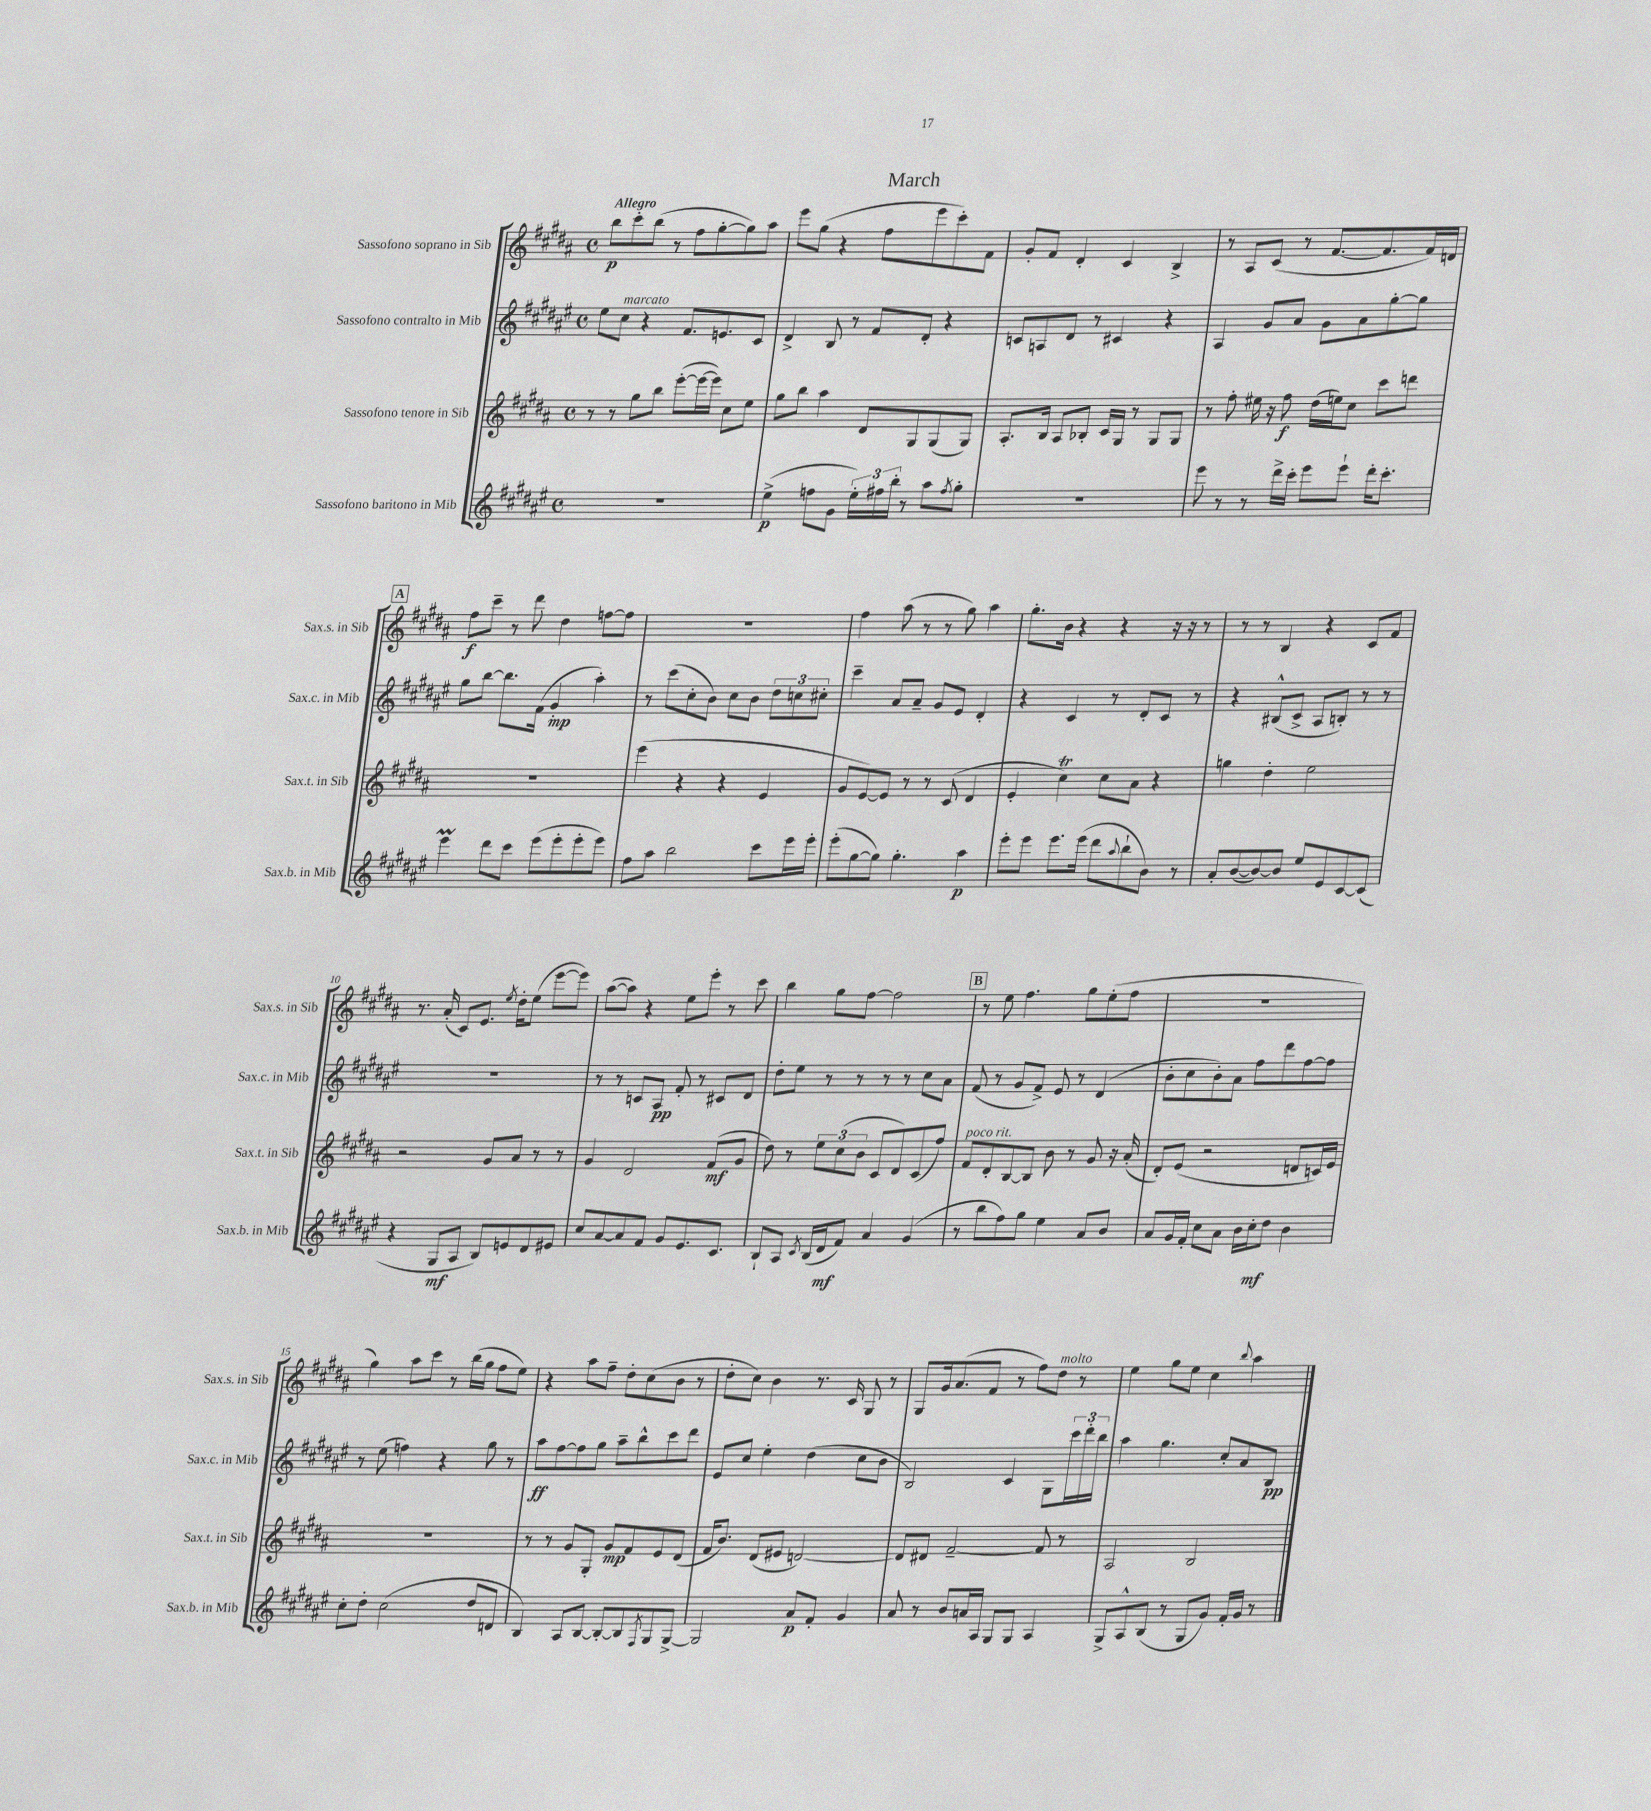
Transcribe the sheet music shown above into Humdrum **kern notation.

**kern	**dynam	**kern	**dynam	**kern	**dynam	**kern	**dynam
*part4	*part4	*part3	*part3	*part2	*part2	*part1	*part1
*staff4	*staff4	*staff3	*staff3	*staff2	*staff2	*staff1	*staff1
*I"Sassofono baritono in Mib	*	*I"Sassofono tenore in Sib	*	*I"Sassofono contralto in Mib	*	*I"Sassofono soprano in Sib	*
*I'Sax.b. in Mib	*	*I'Sax.t. in Sib	*	*I'Sax.c. in Mib	*	*I'Sax.s. in Sib	*
*clefG2	*	*clefG2	*	*clefG2	*	*clefG2	*
*k[f#c#g#d#a#e#]	*	*k[f#c#g#d#a#]	*	*k[f#c#g#d#a#e#]	*	*k[f#c#g#d#a#]	*
*M4/4	*	*M4/4	*	*M4/4	*	*M4/4	*
*met(c)	*	*met(c)	*	*met(c)	*	*met(c)	*
=1	=1	=1	=1	=1	=1	=1	=1
!	!	!	!	!	!	!LO:TX:a:B:t=Allegro	!
1r	.	8r	.	8ee#\L	.	8bb\L	p
!	!	!	!	!LO:TX:a:i:t=marcato	!	!	!
.	.	8r	.	8cc#\J	.	8ccc#'\	.
.	.	8gg#\L	.	4r	.	(8bb\J	.
.	.	8bb\J	.	.	.	8r	.
.	.	([8eee'\L	.	8.f#/L	.	8ff#\L	.
.	.	16eee\L_	.	.	.	[8gg#'\	.
.	.	16eee\JJ])	.	8.en/	.	.	.
.	.	8cc#\L	.	.	.	8gg#\])	.
.	.	8ee\J	.	8c#/J	.	8aa#\J	.
=2	=2	=2	=2	=2	=2	=2	=2
(4ee#^\	p	8gg#\L	.	4d#^/	.	8eee\L	.
.	.	8bb\J	.	.	.	(8gg#\J	.
8ffn\L	.	4aa#\	.	8B/	.	4r	.
8g#\J	.	.	.	8r	.	.	.
24ee#'\LL)	.	8d#/L	.	8f#/L	.	8ff#\L	.
24ff#X\	.	.	.	.	.	.	.
24bb'\JJ	.	.	.	.	.	.	.
8r	.	8G#/	.	8d#'/J	.	8eee\	.
8aa#\L	.	(8G#/	.	4r	.	8ccc#'\)	.
8qff#/	.	.	.	.	.	.	.
8gg#'\J	.	8G#/J)	.	.	.	8f#\J	.
=3	=3	=3	=3	=3	=3	=3	=3
1r	.	8.A#'/L	.	8cn/L	.	8g#'/L	.
.	.	.	.	8An/	.	8f#/J	.
.	.	16B/Jk	.	.	.	.	.
.	.	8A#/L	.	8d#/J	.	4d#'/	.
.	.	8B-X'/J	.	8r	.	.	.
.	.	16c#/LL	.	4c#X/	.	4c#/	.
.	.	16G#/JJ	.	.	.	.	.
.	.	8r	.	.	.	.	.
.	.	8G#/L	.	4r	.	4B^/	.
.	.	8G#/J	.	.	.	.	.
=4	=4	=4	=4	=4	=4	=4	=4
8eee#\	.	8r	.	4A#/	.	8r	.
8r	.	8ff#'\	.	.	.	8A#/L	.
8r	.	16ee#X\	.	8g#/L	.	(8c#/J	.
.	.	16r	.	.	.	.	.
16ddd#^\LL	.	8ff#\	f	8a#/J	.	8r	.
16ccc#'\JJ	.	.	.	.	.	.	.
8eee#\L	.	(16dd#\LL	.	8g#\L	.	[8.f#/L	.
.	.	16een\J)	.	.	.	.	.
8eee#`\J	.	8cc#\J	.	8a#\	.	.	.
.	.	.	.	.	.	8.f#/]	.
16ddd#'\KL	.	8ccc#\L	.	[8gg#'\	.	.	.
8.ccc#'\J	.	.	.	.	.	.	.
.	.	8dddn\J	.	8gg#\J]	.	16f#/L)	.
.	.	.	.	.	.	16dn/JJ	.
!!LO:LB:g=z
!!LO:REH:place=s1:t=A
=5	=5	=5	=5	=5	=5	=5	=5
4eee#m\	.	1r	.	8gg#\L	.	8ff#\L	f
.	.	.	.	[8bb\J	.	8ccc#~\J	.
8ddd#\L	.	.	.	8.bb\L]	.	8r	.
8ccc#\J	.	.	.	.	.	8ddd#\	.
.	.	.	.	(16f#\Jk	.	.	.
(8eee#\L	.	.	.	4g#'/	mp	4dd#\	.
8eee#'\	.	.	.	.	.	.	.
8eee#'\	.	.	.	4aa#'\)	.	[8ffn\L	.
8eee#\J)	.	.	.	.	.	8ff\J]	.
=6	=6	=6	=6	=6	=6	=6	=6
8ff#\L	.	(4eee\	.	8r	.	1r	.
8aa#\J	.	.	.	(8ccc#\L	.	.	.
2bb\	.	4r	.	8cc#'\	.	.	.
.	.	.	.	8b\J)	.	.	.
.	.	4r	.	8cc#\L	.	.	.
.	.	.	.	8b\J	.	.	.
8ccc#\L	.	4e/	.	12dd#\L	.	.	.
.	.	.	.	12ccn\	.	.	.
16eee#\L	.	.	.	.	.	.	.
.	.	.	.	12cc#X'\J	.	.	.
16eee#'\JJ	.	.	.	.	.	.	.
=7	=7	=7	=7	=7	=7	=7	=7
(8eee#'\L	.	8g#/L	.	4ccc#~\	.	4ff#\	.
[8gg#\	.	[8e/)	.	.	.	.	.
8gg#\J])	.	8e/J]	.	8a#/L	.	(8aa#\	.
4.gg#'\	.	8r	.	8a#~/J	.	8r	.
.	.	8r	.	8g#/L	.	8r	.
.	.	(8c#/	.	8e#/J	.	8gg#\)	.
4aa#\	p	4d#/	.	4d#'/	.	4aa#\	.
=8	=8	=8	=8	=8	=8	=8	=8
8eee#'\L	.	4e'/	.	4r	.	8.gg#'\L	.
8eee#\J	.	.	.	.	.	.	.
.	.	.	.	.	.	16b\Jk	.
8.eee#\L	.	4cc#T\)	.	4c#/	.	4r	.
(16eee#\Jk	.	.	.	.	.	.	.
8ddd#\L	.	8cc#\L	.	8r	.	4r	.
8qqaa#/	.	.	.	.	.	.	.
8bb`\	.	8a#\J	.	8d#'/L	.	.	.
8b\J)	.	4r	.	8c#/J	.	16r	.
.	.	.	.	.	.	16r	.
8r	.	.	.	8r	.	8r	.
=9	=9	=9	=9	=9	=9	=9	=9
8a#'/L	.	4ggn\	.	4r	.	8r	.
([8b/	.	.	.	.	.	8r	.
8b/_)	.	4dd#'\	.	(8B#X^^/L	.	4B/	.
8b/J]	.	.	.	8c#^/J	.	.	.
8ee#/L	.	2ee\	.	8A#/L	.	4r	.
8e#/	.	.	.	8Bn'/J)	.	.	.
[8c#/	.	.	.	8r	.	8c#/L	.
(8c#/J]	.	.	.	8r	.	8f#/J	.
!!LO:LB:g=z
=10	=10	=10	=10	=10	=10	=10	=10
4r	.	2r	.	1r	.	8.r	.
.	.	.	.	.	.	(16a#'/	.
8G#/L	mf	.	.	.	.	8c#/L)	.
8A#/J	.	.	.	.	.	8.e/J	.
8B/L)	.	8g#/L	.	.	.	.	.
.	.	.	.	.	.	8qee/	.
.	.	.	.	.	.	16dd#'\KL	.
8en/	.	8a#/J	.	.	.	(8ee\J	.
8d#/	.	8r	.	.	.	[8eee\L	.
8e#X/J	.	8r	.	.	.	8eee\J])	.
=11	=11	=11	=11	=11	=11	=11	=11
8cc#/L	.	4g#/	.	8r	.	([8aa#\L	.
[8a#/	.	.	.	8r	.	8aa#\J])	.
8a#/]	.	2d#/	.	8cn/L	.	4r	.
8f#/J	.	.	.	8A#/J	pp	.	.
8g#/L	.	.	.	8f#'/	.	8ee\L	.
8.e#/	.	.	.	8r	.	8eee'\J	.
.	.	(8f#/L	mf	8c#X/L	.	8r	.
8.c#/J	.	.	.	.	.	.	.
.	.	8g#/J	.	8d#/J	.	8ccc#\	.
=12	=12	=12	=12	=12	=12	=12	=12
8B`/L	.	8dd#\)	.	8dd#'\L	.	4bb\	.
8A#/J	.	8r	.	8ee#\J	.	.	.
8qc#/	.	.	.	.	.	.	.
(16B/LL	.	12ee\L	.	8r	.	8gg#\L	.
16d#/J	mf	.	.	.	.	.	.
.	.	(12cc#\	.	.	.	.	.
8f#/J)	.	.	.	8r	.	[8ff#\J	.
.	.	12b\J	.	.	.	.	.
4a#/	.	8c#/L	.	8r	.	2ff#\]	.
.	.	8d#/)	.	8r	.	.	.
(4g#/	.	(8c#/	.	8cc#\L	.	.	.
.	.	8ff#/J)	.	8a#\J	.	.	.
!!LO:REH:place=s1:t=B
=13	=13	=13	=13	=13	=13	=13	=13
!	!	!LO:TX:a:i:t=poco rit.	!	!	!	!	!
8r	.	8f#/L	.	(8f#/	.	8r	.
8bb\L	.	8d#'/	.	8r	.	8ee\	.
8ff#\)	.	[8B/	.	8g#/L	.	4.ff#\	.
8gg#\J	.	8B/J]	.	8f#^/J)	.	.	.
4ee#\	.	8b\	.	8e#/	.	.	.
.	.	8r	.	8r	.	8gg#\L	.
8a#/L	.	8g#/	.	(4d#/	.	(8ee'\	.
8b/J	.	16r	.	.	.	8ff#\J	.
.	.	(16a#'/	.	.	.	.	.
=14	=14	=14	=14	=14	=14	=14	=14
8a#/L	.	8d#'/L)	.	8b'\L	.	1r	.
16g#/L	.	(8e/J	.	8cc#\	.	.	.
16f#'/JJ	.	.	.	.	.	.	.
8cc#\L	.	2r	.	8b'\)	.	.	.
8a#\J	.	.	.	8a#\J	.	.	.
16b\LL	.	.	.	8ff#\L	.	.	.
16cc#'\J	mf	.	.	.	.	.	.
8dd#\J	.	.	.	8ddd#\	.	.	.
4b\	.	8dn/L	.	[8ff#\	.	.	.
.	.	16cn/L)	.	8ff#\J]	.	.	.
.	.	16e/JJ	.	.	.	.	.
!!LO:LB:g=z
=15	=15	=15	=15	=15	=15	=15	=15
8cc#'\L	.	1r	.	8r	.	4gg#\)	.
8dd#'\J	.	.	.	(8ee#\	.	.	.
(2cc#\	.	.	.	4ffn\)	.	8aa#\L	.
.	.	.	.	.	.	8ccc#\J	.
.	.	.	.	4r	.	8r	.
.	.	.	.	.	.	(16bb\LL	.
.	.	.	.	.	.	16gg#\JJ	.
8dd#/L	.	.	.	8gg#\	.	8ff#\L	.
8dn/J	.	.	.	8r	.	8ee\J)	.
=16	=16	=16	=16	=16	=16	=16	=16
4B/)	.	8r	.	8aa#\L	ff	4r	.
.	.	8r	.	[8ff#\	.	.	.
8A#/L	.	8g#/L	.	8ff#\]	.	8aa#\L	.
[8B/J	.	8G#'/J	.	8gg#\J	.	8ff#~\J	.
8B'/L_	.	8g#/L	mp	8aa#~\L	.	8dd#'\L	.
8B/]	.	8f#/	.	8bb^^\	.	(8cc#\	.
8qF#/	.	.	.	.	.	.	.
8G#/	.	8e/	.	8ccc#\	.	8b\J	.
[8G#^/J	.	(8d#/J	.	8ddd#\J	.	8r	.
=17	=17	=17	=17	=17	=17	=17	=17
2G#/]	.	16f#/KL	.	8e#/L	.	8dd#'\L	.
.	.	8.b/J)	.	.	.	.	.
.	.	.	.	8cc#/J	.	8cc#\J)	.
.	.	(8d#/L	.	4ee#'\	.	4b\	.
.	.	8e#X/J	.	.	.	.	.
8a#/L	p	[2dn/)	.	(4dd#\	.	8.r	.
8f#'/J	.	.	.	.	.	.	.
.	.	.	.	.	.	16c#/	.
4g#/	.	.	.	8cc#\L	.	8G#/	.
.	.	.	.	8b\J	.	8r	.
=18	=18	=18	=18	=18	=18	=18	=18
8a#/	.	8d/L]	.	2B/)	.	8G#/L	.
8r	.	8d#X/J	.	.	.	16g#/k	.
.	.	.	.	.	.	(8.a#/	.
8b/L	.	[2f#~/	.	.	.	.	.
16an/L	.	.	.	.	.	8f#/J	.
16A#/JJ	.	.	.	.	.	.	.
8G#/L	.	.	.	4c#/	.	8r	.
8G#/J	.	.	.	.	.	8ff#\L)	.
!	!	!	!	!	!	!LO:TX:a:i:t=molto	!
4A#/	.	8f#/]	.	8G#\L	.	8dd#\J	.
.	.	8r	.	24ccc#\L	.	8r	.
.	.	.	.	24ddd#'\	.	.	.
.	.	.	.	24bb\JJ	.	.	.
=19	=19	=19	=19	=19	=19	=19	=19
8G#^/L	.	2A#/	.	4aa#\	.	4ee\	.
8A#^^/	.	.	.	.	.	.	.
(8B/J	.	.	.	4.gg#\	.	8gg#\L	.
8r	.	.	.	.	.	8ee\J	.
8G#/L	.	2B/	.	.	.	4cc#\	.
8g#/J)	.	.	.	8cc#'/L	.	.	.
.	.	.	.	.	.	8qqbb/	.
16f#'/LL	.	.	.	8a#/	.	4aa#\	.
16g#/JJ	.	.	.	.	.	.	.
8r	.	.	.	8B/J	pp	.	.
==	==	==	==	==	==	==	==
*-	*-	*-	*-	*-	*-	*-	*-
